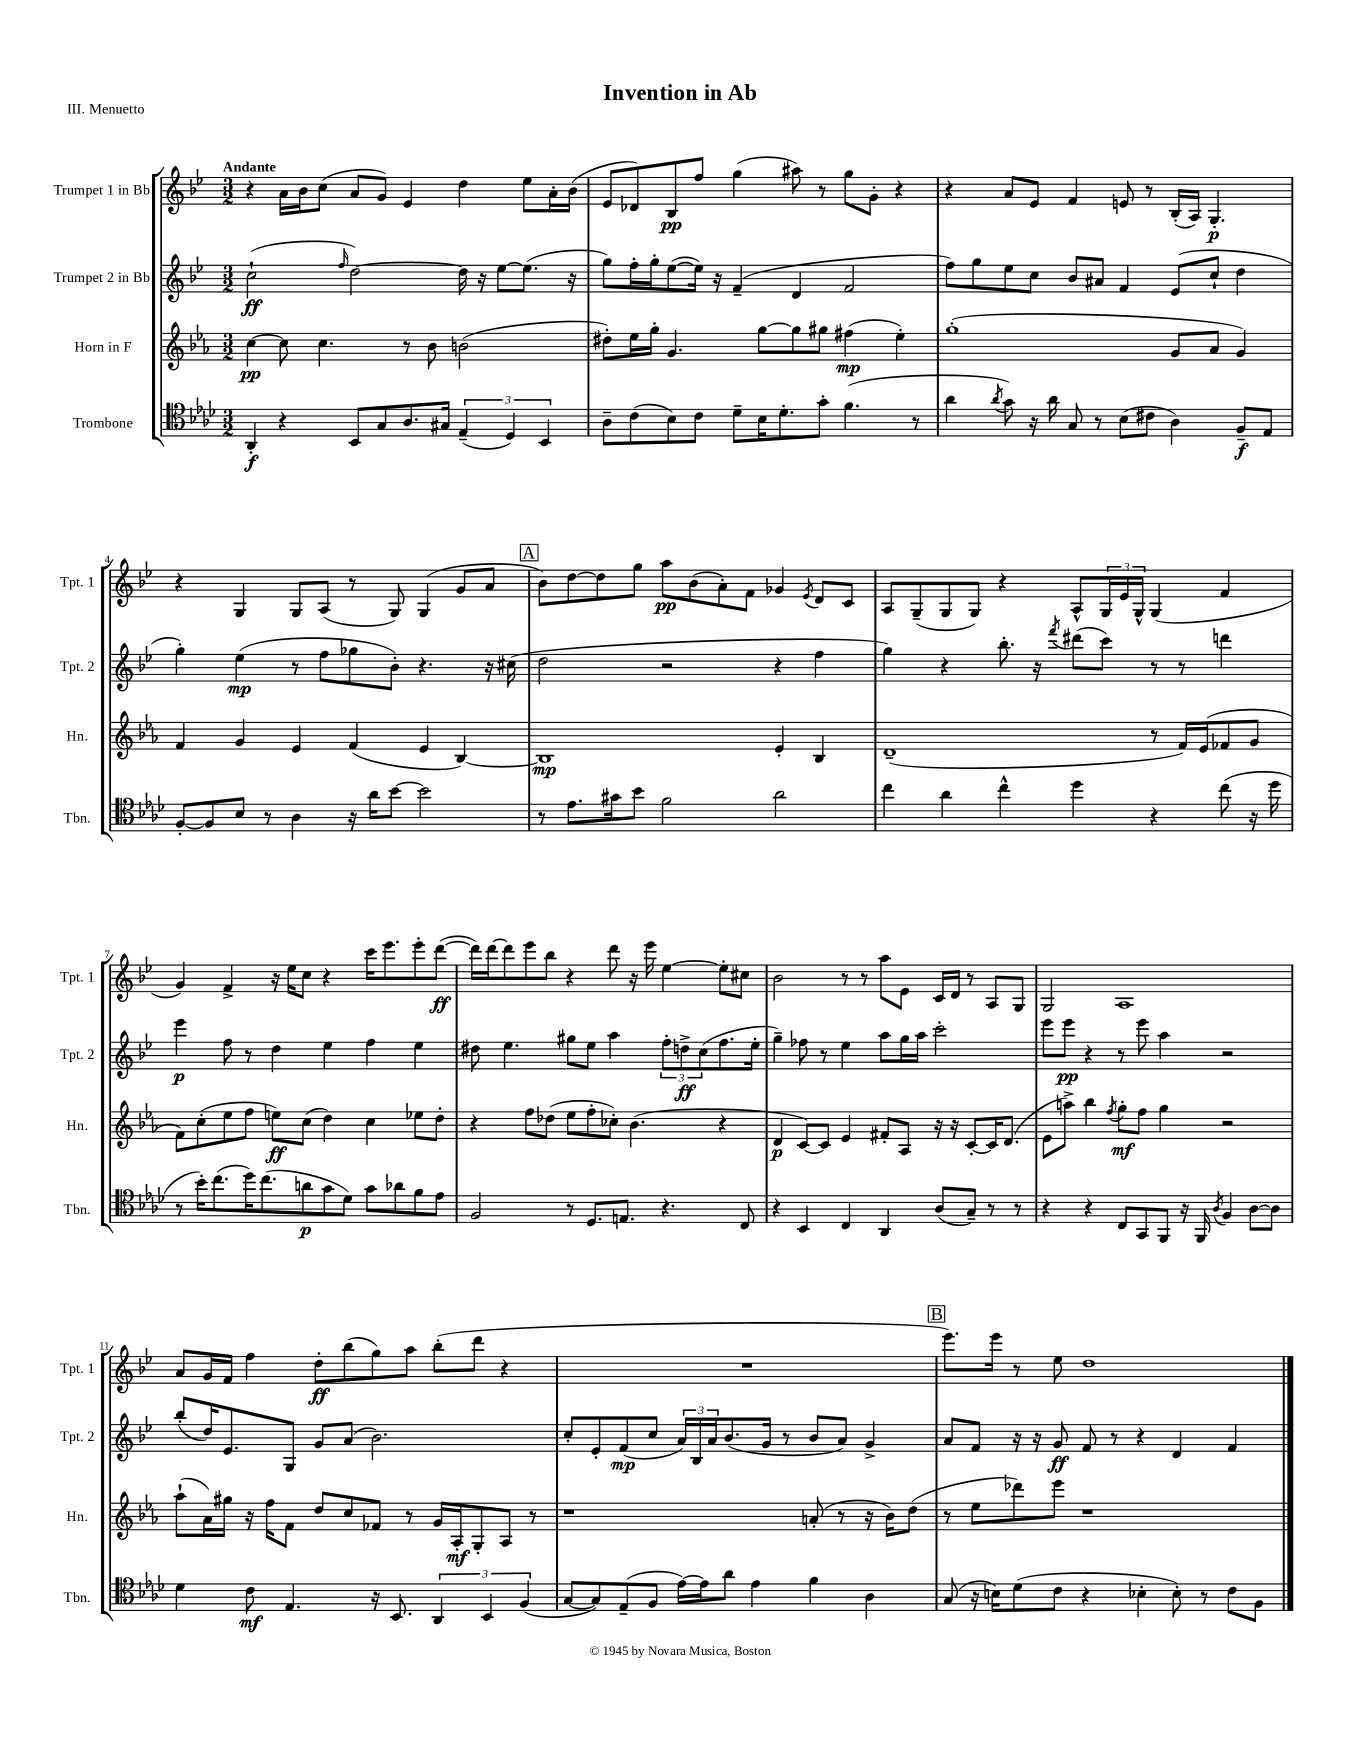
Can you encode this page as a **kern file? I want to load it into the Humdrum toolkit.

**kern	**dynam	**kern	**dynam	**kern	**dynam	**kern	**dynam
*part4	*part4	*part3	*part3	*part2	*part2	*part1	*part1
*staff4	*staff4	*staff3	*staff3	*staff2	*staff2	*staff1	*staff1
*I"Trombone	*	*I"Horn in F	*	*I"Trumpet 2 in Bb	*	*I"Trumpet 1 in Bb	*
*I'Tbn.	*	*I'Hn.	*	*I'Tpt. 2	*	*I'Tpt. 1	*
*clefC4	*	*clefG2	*	*clefG2	*	*clefG2	*
*k[b-e-a-d-]	*	*k[b-e-a-]	*	*k[b-e-]	*	*k[b-e-]	*
*M3/2	*	*M3/2	*	*M3/2	*	*M3/2	*
=1	=1	=1	=1	=1	=1	=1	=1
!	!	!	!	!	!	!LO:TX:a:B:t=Andante	!
4AA-'/	f	[4cc\	pp	(2cc`\	ff	4r	.
4r	.	8cc\]	.	.	.	16a\LL	.
.	.	.	.	.	.	16b-\J	.
.	.	4.cc\	.	.	.	(8cc\J	.
.	.	.	.	16qqff/	.	.	.
8BB-/L	.	.	.	[2dd\)	.	8a/L	.
8G/	.	.	.	.	.	8g/J)	.
8.A-/	.	8r	.	.	.	4e-/	.
.	.	8b-\	.	.	.	.	.
16G#X/Jk	.	.	.	.	.	.	.
(6E-~/	.	(2bn\	.	16dd\]	.	4dd\	.
.	.	.	.	16r	.	.	.
.	.	.	.	[8ee-\L	.	.	.
6D-/)	.	.	.	.	.	.	.
.	.	.	.	(8.ee-\J]	.	8ee-\L	.
6BB-/	.	.	.	.	.	.	.
.	.	.	.	.	.	16a'\L	.
.	.	.	.	16r	.	(16b-\JJ	.
=2	=2	=2	=2	=2	=2	=2	=2
8A-~\L	.	8dd#X'\L)	.	8gg\L)	.	8e-/L	.
(8c\	.	16ee-\L	.	16ff'\L	.	8d-X/)	.
.	.	16gg'\JJ	.	16gg'\J	.	.	.
8B-\)	.	4.g/	.	([8ee-\	.	8B-/	pp
8c\J	.	.	.	16ee-\Jk])	.	8ff/J	.
.	.	.	.	16r	.	.	.
8d-~\L	.	.	.	(4f~/	.	(4gg\	.
16B-\K	.	[8gg\L	.	.	.	.	.
8.d-'\	.	.	.	.	.	.	.
.	.	8gg\]	.	4d/	.	8aa#X\)	.
8g'\J	.	8gg#X\J	.	.	.	8r	.
(4.f\	.	(4ff#X\	mp	2f/	.	8gg\L	.
.	.	.	.	.	.	8g'\J	.
.	.	4ee-'\)	.	.	.	4r	.
8r	.	.	.	.	.	.	.
=3	=3	=3	=3	=3	=3	=3	=3
4a-\	.	(1gg'	.	8ff\L)	.	4r	.
.	.	.	.	8gg\	.	.	.
8qa-/	.	.	.	.	.	.	.
8g\)	.	.	.	8ee-\	.	8a/L	.
16r	.	.	.	8cc\J	.	8e-/J	.
16a-\	.	.	.	.	.	.	.
8G/	.	.	.	8b-/L	.	4f/	.
8r	.	.	.	8a#X/J	.	.	.
(8B-\L	.	.	.	4f/	.	8en/	.
8c#X\J	.	.	.	.	.	8r	.
4A-\)	.	8g/L	.	(8e-/L	.	(16B-'/LL	.
.	.	.	.	.	.	16A/JJ)	.
.	.	8a-/J	.	8cc`/J	.	4.G'/	p
8F~/L	f	4g/)	.	4dd\	.	.	.
8E-/J	.	.	.	.	.	.	.
!!LO:LB:g=z
=4	=4	=4	=4	=4	=4	=4	=4
[8F'/L	.	4f/	.	4gg'\)	.	4r	.
8F/]	.	.	.	.	.	.	.
8B-/J	.	4g/	.	(4ee-\	mp	4G/	.
8r	.	.	.	.	.	.	.
4A-\	.	4e-/	.	8r	.	8G/L	.
.	.	.	.	8ff\L	.	(8A/J	.
16r	.	(4f/	.	8gg-X\	.	8r	.
16a-\KL	.	.	.	.	.	.	.
[8b-\J	.	.	.	8b-'\J)	.	8G/)	.
2b-\]	.	4e-/	.	4.r	.	(4G/	.
.	.	[4B-/)	.	.	.	8g/L	.
.	.	.	.	16r	.	8a/J	.
.	.	.	.	(16cc#X\	.	.	.
!!LO:REH:place=s1:t=A
=5	=5	=5	=5	=5	=5	=5	=5
8r	.	1B-]	mp	2dd\	.	8b-\L)	.
8.e-\L	.	.	.	.	.	[8dd\	.
.	.	.	.	.	.	8dd\]	.
16g#X\k	.	.	.	.	.	.	.
8b-\J	.	.	.	.	.	8gg\J	.
2f\	.	.	.	2r	.	8aa\L	pp
.	.	.	.	.	.	(8b-\	.
.	.	.	.	.	.	8a'\)	.
.	.	.	.	.	.	8f\J	.
2a-\	.	4e-'/	.	4r	.	4g-X/	.
.	.	.	.	.	.	8qe-/	.
.	.	4B-/	.	4ff\	.	8d/L	.
.	.	.	.	.	.	8c/J	.
=6	=6	=6	=6	=6	=6	=6	=6
4cc\	.	(1d~	.	4gg\)	.	8A/L	.
.	.	.	.	.	.	(8G~/	.
4a-\	.	.	.	4r	.	8G/	.
.	.	.	.	.	.	8G/J)	.
4cc^^\	.	.	.	8.bb-'\	.	4r	.
.	.	.	.	16r	.	.	.
.	.	.	.	8qfff/	.	.	.
4dd-\	.	.	.	(8ddd#X\L	.	8A^^/L	.
.	.	.	.	8ccc\J)	.	24G/L	.
.	.	.	.	.	.	24e-/	.
.	.	.	.	.	.	24G^^/JJ	.
4r	.	8r	.	8r	.	(4G/	.
.	.	16f/LL)	.	8r	.	.	.
.	.	(16e-/J	.	.	.	.	.
(8cc\	.	8f-X/	.	4dddn\	.	4f/	.
16r	.	8g/J	.	.	.	.	.
16dd-\	.	.	.	.	.	.	.
!!LO:LB:g=z
=7	=7	=7	=7	=7	=7	=7	=7
8r	.	8f\L)	.	4eee-\	p	4g/)	.
16b-'\KL)	.	(8cc'\	.	.	.	.	.
(8.cc\	.	.	.	.	.	.	.
.	.	8ee-\	.	8ff\	.	4f^/	.
16dd-\K)	.	8ff\J	.	8r	.	.	.
(8.cc\	.	.	.	.	.	.	.
.	.	8een\L)	ff	4dd\	.	16r	.
.	.	.	.	.	.	16ee-\KL	.
8an\	p	(8cc\J	.	.	.	8cc\J	.
8g\	.	4dd\)	.	4ee-\	.	4r	.
8d-\J)	.	.	.	.	.	.	.
8g\L	.	4cc\	.	4ff\	.	16ccc\KL	.
.	.	.	.	.	.	8.eee-\	.
8a-X\	.	.	.	.	.	.	.
8f\	.	8ee-X\L	.	4ee-\	.	8eee-'\	.
8e-\J	.	8dd'\J	.	.	.	([8ddd\J	ff
=8	=8	=8	=8	=8	=8	=8	=8
2F/	.	4r	.	8dd#X\	.	16ddd\LL])	.
.	.	.	.	.	.	[16ddd\J	.
.	.	.	.	4.ee-\	.	8ddd\]	.
.	.	8ff\L	.	.	.	8eee-\	.
.	.	(8dd-X\J	.	.	.	8bb-\J	.
8r	.	8ee-\L	.	8gg#X\L	.	4r	.
8.D-/L	.	8ff'\	.	8ee-\J	.	.	.
.	.	8cc-X'\J)	.	4aa\	.	8ddd\	.
8.En/J	.	.	.	.	.	.	.
.	.	(4.b-\	.	.	.	16r	.
.	.	.	.	.	.	16eee-\	.
4.r	.	.	.	12ff'\L	.	[4ee-\	.
.	.	.	.	12ddn^\	ff	.	.
.	.	.	.	(12cc\	.	.	.
.	.	4r	.	8.ff\	.	8ee-'\L]	.
8C/	.	.	.	.	.	8cc#X\J	.
.	.	.	.	16ee-'\Jk	.	.	.
=9	=9	=9	=9	=9	=9	=9	=9
4r	.	4d/	p	4gg~\)	.	2b-\	.
4BB-/	.	[8c/L)	.	8ff-X\	.	.	.
.	.	8c/J]	.	8r	.	.	.
4C/	.	4e-/	.	4ee-\	.	8r	.
.	.	.	.	.	.	8r	.
4AA-/	.	8f#X'/L	.	8aa\L	.	8aa\L	.
.	.	8A-/J	.	16gg\L	.	8e-\J	.
.	.	.	.	16aa\JJ	.	.	.
(8A-/L	.	16r	.	2ccc'\	.	16c/LL	.
.	.	16r	.	.	.	16d/JJ	.
8G~/J)	.	[8c'/L	.	.	.	8r	.
8r	.	16c/K]	.	.	.	8A/L	.
.	.	(8.d/J	.	.	.	.	.
8r	.	.	.	.	.	8G/J	.
=10	=10	=10	=10	=10	=10	=10	=10
4r	.	8e-\L	.	8eee-\L	.	2G/	.
.	.	8aan^\J)	.	8eee-\J	pp	.	.
4r	.	4bb-\	.	4r	.	.	.
.	.	8qff/	.	.	.	.	.
8C/L	.	8gg'\L	mf	8r	.	1A	.
8GG/	.	8ff\J	.	8eee-\	.	.	.
8FF/J	.	4gg\	.	4aa\	.	.	.
16r	.	.	.	.	.	.	.
16FF/	.	.	.	.	.	.	.
8qA-/	.	.	.	.	.	.	.
4F/	.	2r	.	2r	.	.	.
[8A-\L	.	.	.	.	.	.	.
8A-\J]	.	.	.	.	.	.	.
!!LO:LB:g=z
=11	=11	=11	=11	=11	=11	=11	=11
4d-\	.	(8aa-`\L	.	(8bb-'/L	.	8a/L	.
.	.	16a-\L)	.	16dd/K)	.	16g/L	.
.	.	16gg#X\JJ	.	8.e-/	.	16f/JJ	.
8c\	mf	16r	.	.	.	4ff\	.
.	.	16ff\KL	.	.	.	.	.
4.E-/	.	8f\J	.	8G/J	.	.	.
.	.	8dd/L	.	8g/L	.	8dd'\L	ff
.	.	8cc/	.	(8a/J	.	(8bb-\	.
16r	.	8f-X/J	.	2.b-\)	.	8gg\)	.
8.BB-/	.	.	.	.	.	.	.
.	.	8r	.	.	.	8aa\J	.
6AA-/	.	16g/LL	.	.	.	(8bb-'\L	.
.	.	16A-'/J	mf	.	.	.	.
.	.	8G'/	.	.	.	8ddd\J	.
6BB-/	.	.	.	.	.	.	.
.	.	8A-/J	.	.	.	4r	.
(6F/	.	.	.	.	.	.	.
.	.	8r	.	.	.	.	.
=12	=12	=12	=12	=12	=12	=12	=12
[8G/L	.	1r	.	8cc'/L	.	1.r	.
8G/])	.	.	.	8e-'/	.	.	.
(8E-~/	.	.	.	(8f/	mp	.	.
8F/J	.	.	.	8cc/J	.	.	.
[16e-\LL)	.	.	.	24a/LL)	.	.	.
.	.	.	.	24B-/	.	.	.
16e-\J]	.	.	.	.	.	.	.
.	.	.	.	24a/J	.	.	.
8a-\J	.	.	.	(8.b-/	.	.	.
4e-\	.	.	.	.	.	.	.
.	.	.	.	16g/Jk	.	.	.
.	.	.	.	8r	.	.	.
4f\	.	(8an'/	.	8b-/L	.	.	.
.	.	8r	.	8a/J)	.	.	.
4A-\	.	16r	.	4g^/	.	.	.
.	.	16b-\KL)	.	.	.	.	.
.	.	(8dd\J	.	.	.	.	.
!!LO:REH:place=s1:t=B
=13	=13	=13	=13	=13	=13	=13	=13
(8G/	.	8r	.	8a/L	.	8.eee-\L)	.
16r	.	8ee-\L	.	8f/J	.	.	.
16Bn\KL)	.	.	.	.	.	16eee-\Jk	.
(8d-\	.	8ddd-X\)	.	16r	.	8r	.
.	.	.	.	16r	.	.	.
8c\J	.	8eee-\J	.	8g/	ff	8ee-\	.
4r	.	1r	.	8f/	.	1dd	.
.	.	.	.	8r	.	.	.
4B-X'\	.	.	.	4r	.	.	.
8B-'\)	.	.	.	4d/	.	.	.
8r	.	.	.	.	.	.	.
8c\L	.	.	.	4f/	.	.	.
8F\J	.	.	.	.	.	.	.
==	==	==	==	==	==	==	==
*-	*-	*-	*-	*-	*-	*-	*-
